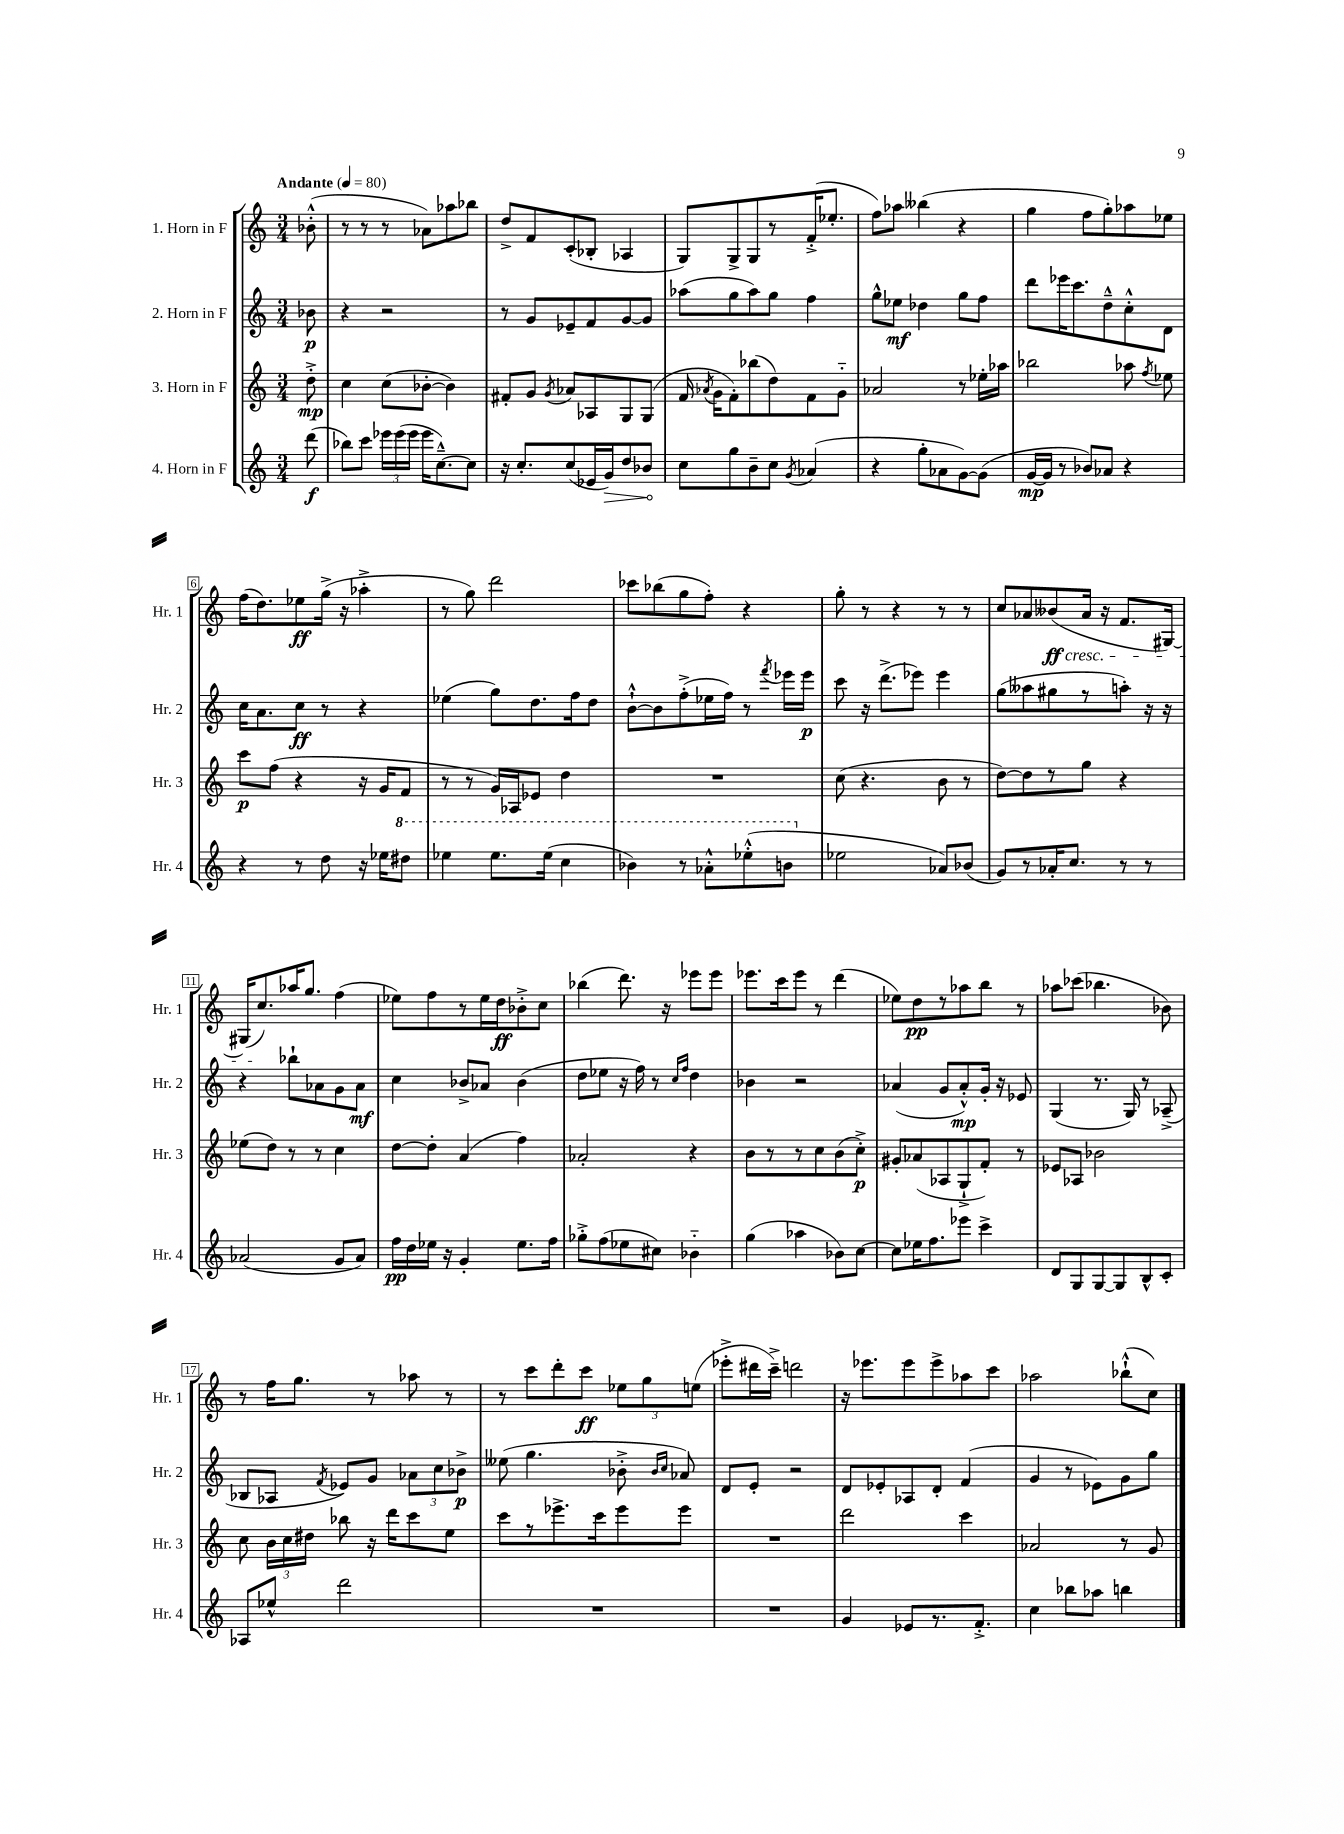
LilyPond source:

<<
\new StaffGroup <<
\new Staff = "s0" \with { instrumentName = "1. Horn in F" shortInstrumentName = "Hr. 1" } {
    \clef treble \key c \major \numericTimeSignature \time 3/4 \partial 8 \tempo "Andante" 4 = 80
    \autoBeamOff bes'8-.-^( |
    r8 r8 r8 aes'8[) aes''8 bes''8] |
    d''8[-> f'8 c'8-.( bes8]-. aes4 |
    g8[) g8-> g8 r8 f'16-.->( ees''8.]-. |
    f''8[) aes''8] beses''4( r4 |
    g''4 f''8[ g''8-.) aes''8 ees''8] |
    f''16[( d''8.) ees''8\ff g''16]->( r16 aes''4-.-> |
    r8 g''8) d'''2 |
    ces'''8[ bes''8( g''8 f''8]-.) r4 |
    g''8-. r8 r4 r8 r8 |
    c''8[ aes'8 beses'8\ff\cresc( aes'16] r16 f'8.[ gis16]~) |
    gis16[( c''8.\!) aes''16 g''8.] f''4( |
    ees''8[) f''8 r8 ees''16 d''16\ff bes'8-.-> c''8] |
    bes''4( d'''8.) r16 ees'''8[ ees'''8] |
    ees'''8.[ c'''16 ees'''8] r8 d'''4( |
    ees''8[) d''8\pp r8 aes''8 b''8] r8 |
    aes''8[ ces'''8]( bes''4. bes'8) |
    r8 f''16[ g''8.] r8 aes''8 r8 |
    r8 c'''8[ d'''8-. c'''8]\ff \tuplet 3/2 { ees''8[ g''8 e''8]( } |
    ees'''8[-.-> dis'''16 c'''16]--->) d'''2 |
    r16 ees'''8.[ ees'''8 ees'''8-> aes''8 c'''8] |
    aes''2 bes''8[-!-^( c''8]) \bar "|." |
}
\new Staff = "s1" \with { instrumentName = "2. Horn in F" shortInstrumentName = "Hr. 2" } {
    \clef treble \key c \major \numericTimeSignature \time 3/4 \partial 8
    \autoBeamOff bes'8\p |
    r4 r2 |
    r8 g'8[ ees'8-- f'8 g'8~ g'8] |
    aes''8[( g''8 aes''8) g''8] f''4 |
    g''8[-^ ees''8]\mf des''4 g''8[ f''8] |
    d'''8[ ees'''16 c'''8. d''8---^ c''8-.-^ d'8] |
    c''16[ a'8. c''8]\ff r8 r4 |
    ees''4( g''8[) d''8. f''16 d''8] |
    b'8[~-!-^ b'8 f''8-.->( ees''16 f''16]) r8 \acciaccatura { f'''8 } ees'''16[ ees'''16]\p |
    c'''8 r16 d'''8.[->( ees'''8]) ees'''4 |
    g''8[( aeses''8 gis''8 r8 a''8]-.) r16 r16 |
    r4 bes''8[-! aes'8 g'8 aes'8]\mf |
    c''4 bes'8[-> aes'8] bes'4( |
    d''8[ ees''8] r16 f''16) r8 \grace { c''16[ f''16] } d''4 |
    bes'4 r2 |
    aes'4( g'8[ aes'8-.-^\mp) g'16]-. r16 ees'8 |
    g4( r8. g16) r8 aes8--->( |
    bes8[ aes8] \acciaccatura { f'8 } ees'8[) g'8] \tuplet 3/2 { aes'8[ c''8 bes'8]->\p } |
    eeses''8( g''4. bes'8-.-> \grace { bes'16[ c''16] } aes'8) |
    d'8[ e'8]-. r2 |
    d'8[ ees'8-. aes8 d'8]-. f'4( |
    g'4 r8 ees'8[) g'8 g''8] \bar "|." |
}
\new Staff = "s2" \with { instrumentName = "3. Horn in F" shortInstrumentName = "Hr. 3" } {
    \clef treble \key c \major \numericTimeSignature \time 3/4 \partial 8
    \autoBeamOff d''8-.->\mp |
    c''4 c''8[( bes'8]~-. bes'4) |
    fis'8[-. g'8] \acciaccatura { g'8 } aes'8[ aes8 g8 g8]( |
    f'16 \acciaccatura { aes'8 } g'16[ f'8-.) bes''8( d''8) f'8 g'8]-_ |
    aes'2 r8 ees''16[-. aes''16] |
    bes''2 aes''8 \acciaccatura { f''8 } ees''8 |
    c'''8[\p f''8]( r4 r16 g'16[ f'8] |
    r8 r8 g'16[) aes16 ees'8] d''4 |
    R2. |
    c''8( r4. b'8 r8 |
    d''8[~) d''8 r8 g''8] r4 |
    ees''8[( d''8]) r8 r8 c''4 |
    d''8[~ d''8]-. a'4( f''4) |
    aes'2-. r4 |
    b'8[ r8 r8 c''8 b'8( c''8]-.->\p) |
    gis'8[-. aes'8( aes8 g8-!-> f'8]-.) r8 |
    ees'8[ aes8] bes'2 |
    c''8 \tuplet 3/2 { b'16[ c''16 dis''16] } bes''8 r16 d'''16[ c'''8 e''8] |
    c'''8[ r8 ees'''8.-> c'''16 ees'''8 ees'''8] |
    R2. |
    d'''2 c'''4 |
    aes'2 r8 g'8 \bar "|." |
}
\new Staff = "s3" \with { instrumentName = "4. Horn in F" shortInstrumentName = "Hr. 4" } {
    \clef treble \key c \major \numericTimeSignature \time 3/4 \partial 8
    \autoBeamOff d'''8\f( |
    bes''8[) c'''8] \tuplet 3/2 { ees'''16[ ees'''16( ees'''16] } ees'''16[ c''8.~---^) c''8] |
    r16 c''8.[-. c''8( ees'16 \once \override Hairpin.circled-tip = ##t g'16\>) d''8 bes'8]\! |
    c''8[ g''8 b'8-- c''8] \acciaccatura { g'8 } aes'4( |
    r4 g''8[-. aes'8 g'8~) g'8]( |
    g'16[~\mp g'16] r8 bes'8[) aes'8] r4 |
    r4 r8 d''8 r16 ees''16[ \ottava #1 dis'''8] |
    ees'''4 ees'''8.[ ees'''16]( c'''4 |
    bes''4) r8 aes''8[-.-^ ees'''8-.-^( b''8] \ottava #0 |
    ees''2 aes'8[) bes'8]( |
    g'8[) r8 aes'16-. c''8.] r8 r8 |
    aes'2( g'8[ aes'8]) |
    f''16[\pp d''16 ees''16] r16 g'4-. ees''8.[ f''16] |
    ges''8[-.-> f''8( ees''8 cis''8]) bes'4-_ |
    g''4( aes''4 bes'8[) c''8]~ |
    c''8[ ees''16 f''8. ees'''8] c'''4-> |
    d'8[ g8 g8~ g8 b8-^ c'8]-. |
    aes8[ ees''8]-^ d'''2 |
    R2. |
    R2. |
    g'4 ees'8[ r8. f'8.]-.-> |
    c''4 bes''8[ aes''8] b''4 \bar "|." |
}
>>
>>
\layout { \context { \Score \override BarNumber.stencil = #(make-stencil-boxer 0.1 0.3 ly:text-interface::print) } }
